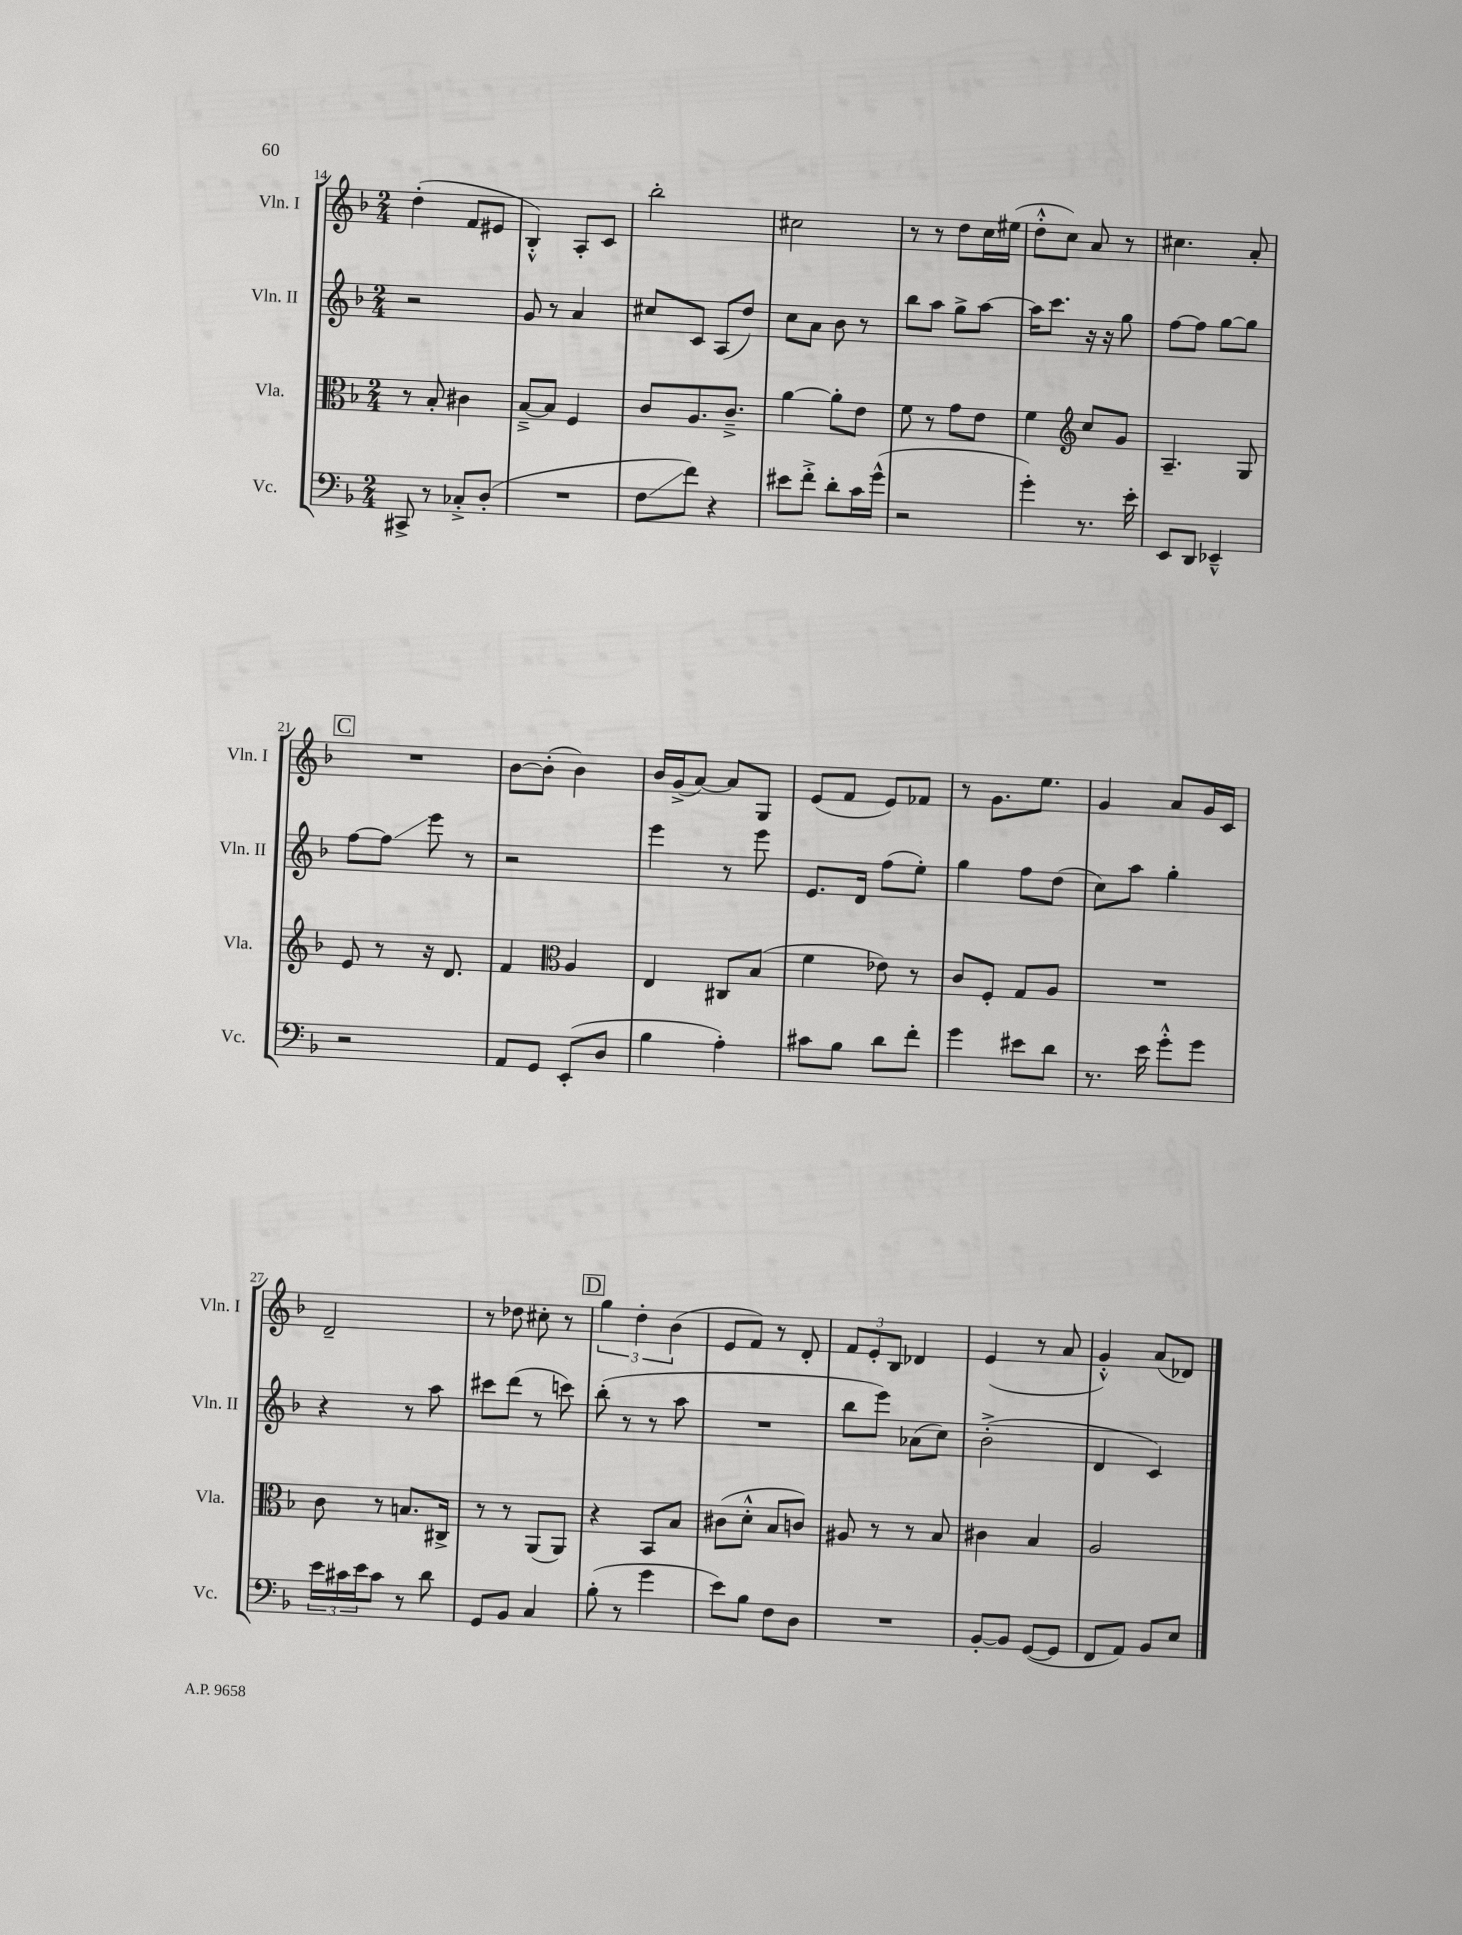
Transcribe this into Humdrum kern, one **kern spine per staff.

**kern	**kern	**kern	**kern
*staff4	*staff3	*staff2	*staff1
*clefF4	*clefC3	*clefG2	*clefG2
*k[b-]	*k[b-]	*k[b-]	*k[b-]
*M2/4	*M2/4	*M2/4	*M2/4
8CC#^	8r	2r	(4dd'
8r	8B-'	.	.
8C-'^	4c#	.	8f
(8D'	.	.	8e#
=	=	=	=
2r	[8B-~^	8g	4B-'^^)
.	8B-]	8r	.
.	4F	4a	8A'
.	.	.	8c
=	=	=	=
8F	8c	8cc#	2bb-'
8f)	8.A	8c	.
4r	.	(8A	.
.	8.c~^	.	.
.	.	8dd)	.
=	=	=	=
8e#	[4a	8cc	2cc#
8f'^	.	8a	.
8d'	8a']	8b-	.
16c	8e	8r	.
(16g^^	.	.	.
=	=	=	=
2r	8f	8bb-	8r
.	8r	8aa	8r
.	8g	8gg^	8dd
.	8e	[8aa	16cc
.	.	.	(16ee#
=	=	=	=
4g')	4f	16aa]	8dd'^^
.	.	8.ccc	.
.	.	.	8cc)
*	*clefG2	*	*
8.r	8cc	16r	8a
.	.	16r	.
.	8g	8gg	8r
16e'	.	.	.
=	=	=	=
8EE	4.A~	[8ff	4.cc#
8DD	.	8ff]	.
4EE-~^^	.	[8gg	.
.	8G	8gg]	8a'
=	=	=	=
2r	8e	[8ff	2r
.	8r	8ff]	.
.	16r	8eee	.
.	8.d	.	.
.	.	8r	.
=	=	=	=
8AA	4f	2r	[8b-
8GG	.	.	(8b-']
*	*clefC3	*	*
(8EE'	4A	.	4b-)
8D	.	.	.
=	=	=	=
4B-	4E	4eee	16b-
.	.	.	(16g^
.	.	.	[8a)
4A')	8C#	8r	8a]
.	(8B-	8eee	8G
=	=	=	=
8c#	4f	8.e	(8e
8B-	.	.	8f
.	.	16d	.
8d	8e-)	(8ff	8e)
8f'	8r	8ee')	8f-
=	=	=	=
4g	8c	4gg	8r
.	8F'	.	8.g
8e#	8G	8ff	.
.	.	.	8.ee
8d	8A	(8dd	.
=	=	=	=
8.r	2r	8cc)	4g
.	.	8aa	.
16e	.	.	.
8g'^^	.	4gg'	8a
8g	.	.	16g
.	.	.	16c
=	=	=	=
24e	8c	4r	2d~
24c#	.	.	.
24e	.	.	.
8c#	8r	.	.
8r	8.B	8r	.
8d	.	8aa	.
.	16C#^	.	.
=	=	=	=
8GG	8r	8ccc#	8r
8BB-	8r	(8ddd	8dd-
4C	(8AA	8r	8cc#'
.	8AA)	8ccc)	8r
=	=	=	=
(8B-'	4r	(8bb-'	6gg
8r	.	8r	.
.	.	.	6dd'
4g	8BB-	8r	.
.	.	.	(6b-
.	8B-	8aa	.
=	=	=	=
8e)	(8c#	2r	8e
8B-	8d'^^	.	8f)
8F	8B-	.	8r
8D	8c)	.	8d'
=	=	=	=
2r	8A#	8bb-	12f
.	.	.	12e'
.	8r	8eee)	.
.	.	.	12B-
.	8r	(8a-	4d-
.	8B-	8cc)	.
=	=	=	=
[8BB-'	4c#	(2b-'^	(4e
8BB-]	.	.	.
([8GG	4B-	.	8r
8GG]	.	.	8a
=	=	=	=
8FF	2A	4d	4g'^^)
8AA)	.	.	.
8BB-	.	4c)	(8a
8E	.	.	8d-)
==	==	==	==
*-	*-	*-	*-
